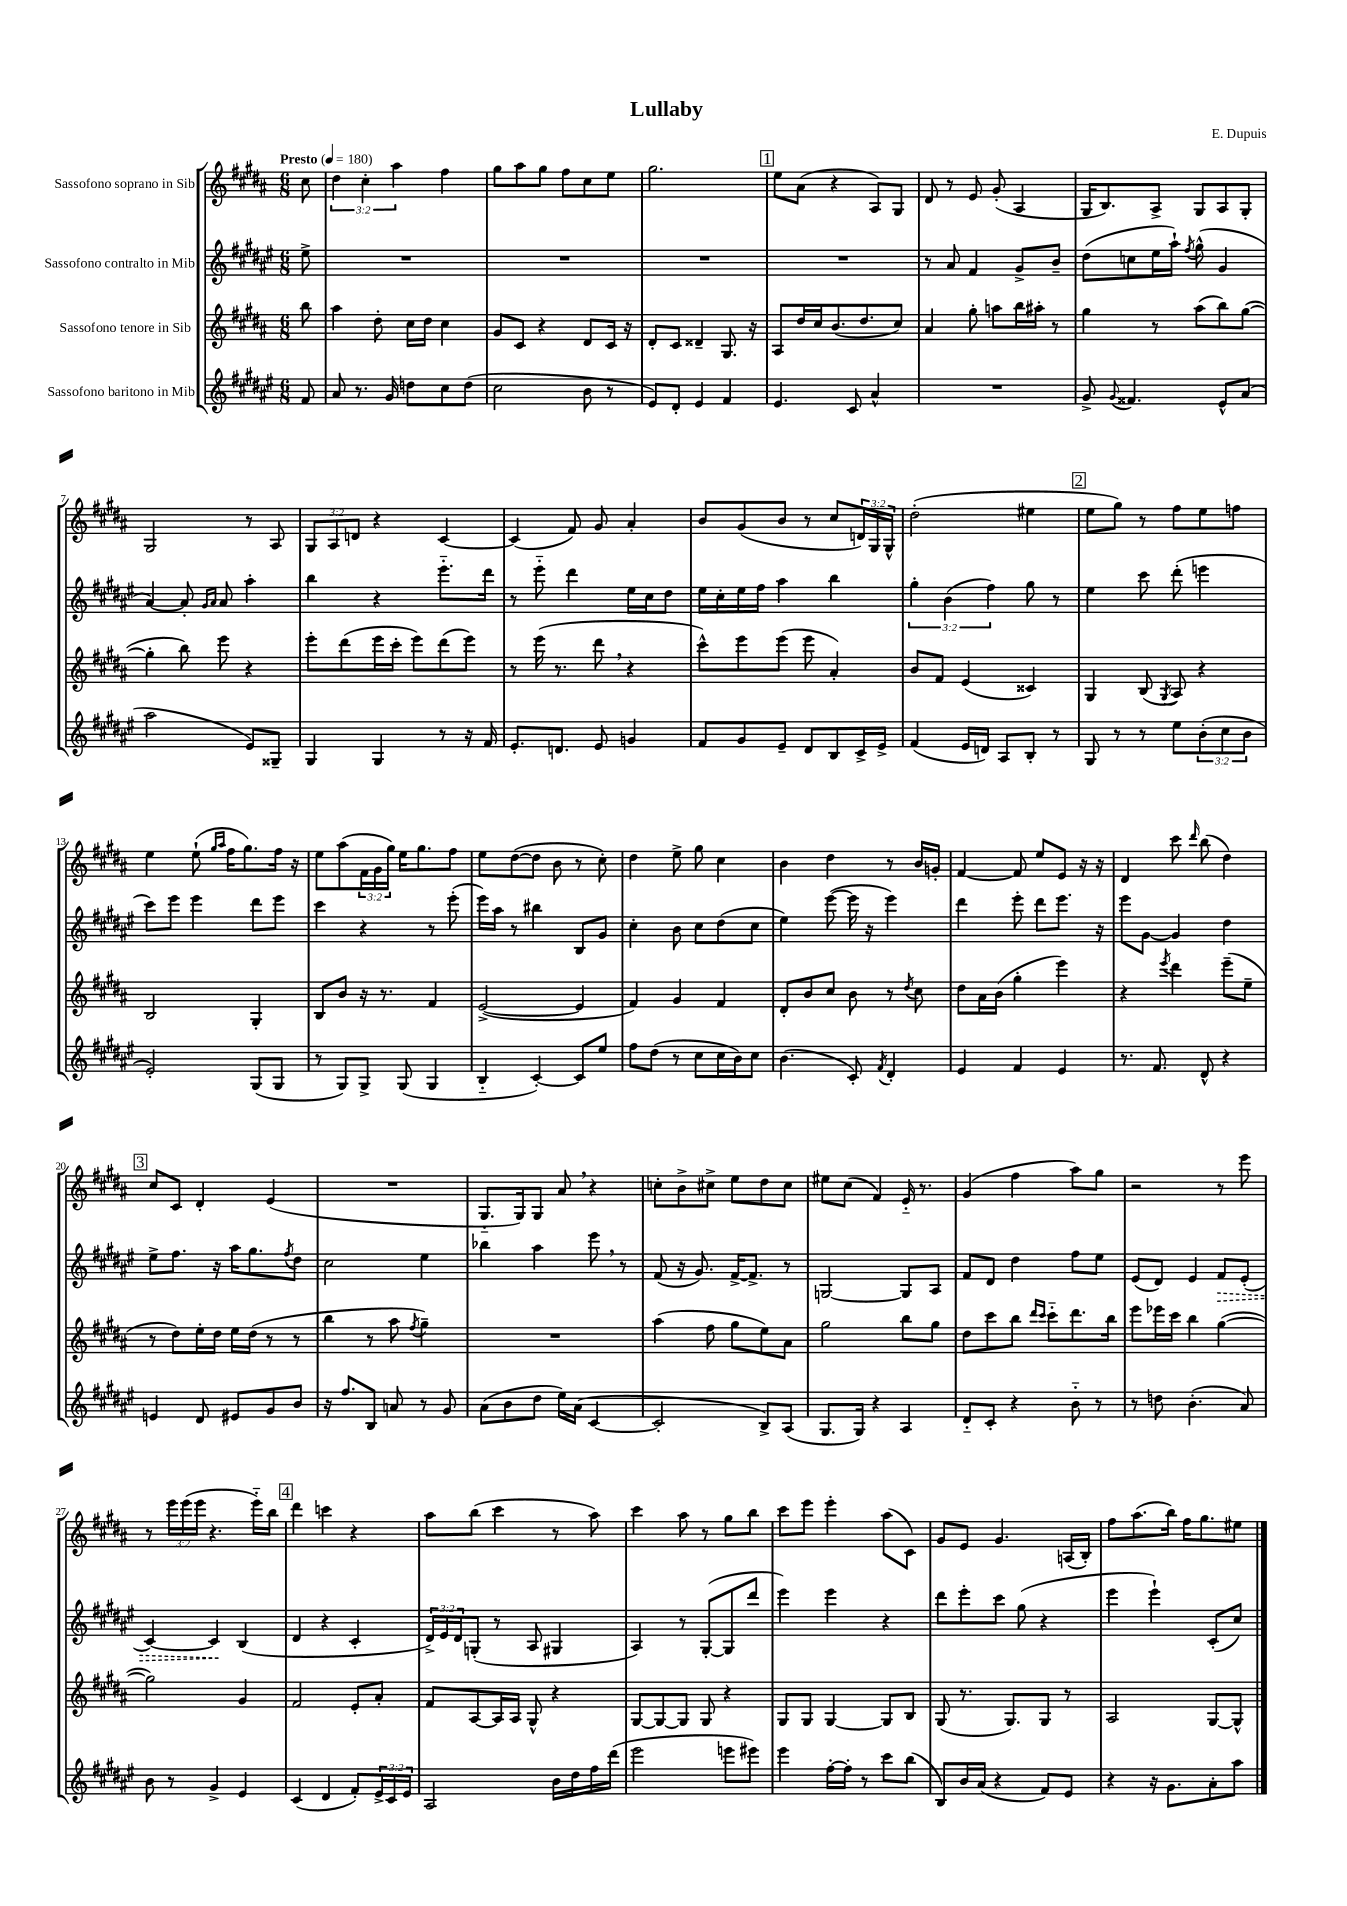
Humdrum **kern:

**kern	**kern	**kern	**kern
*staff4	*staff3	*staff2	*staff1
*clefG2	*clefG2	*clefG2	*clefG2
*k[f#c#g#d#a#e#]	*k[f#c#g#d#a#]	*k[f#c#g#d#a#e#]	*k[f#c#g#d#a#]
*M6/8	*M6/8	*M6/8	*M6/8
*MM180	*MM180	*MM180	*MM180
8f#/	8bb\	8ee#^\	8cc#\
=	=	=	=
8a#/	4aa#\	2.r	6dd#\
8.r	.	.	.
.	.	.	6cc#'\
.	8dd#'\	.	.
16g#/	.	.	.
.	.	.	6aa#\
8dd\L	16cc#\LL	.	.
.	16dd#\JJ	.	.
8cc#\	4cc#\	.	4ff#\
(8dd\J	.	.	.
=	=	=	=
2cc#\	8g#/L	2.r	8gg#\L
.	8c#/J	.	8aa#\
.	4r	.	8gg#\J
.	.	.	8ff#\L
8b\	8d#/L	.	8cc#\
8r	16c#/Jk	.	8ee\J
.	16r	.	.
=	=	=	=
8e#/L)	8d#'/L	2.r	2.gg#\
8d#'/J	8c#/J	.	.
4e#/	4d##~/	.	.
4f#/	8.G#/	.	.
.	16r	.	.
=	=	=	=
4.e#/	8A#/L	2.r	8ee\L
.	16dd#/L	.	(8a#\J
.	16cc#/J	.	.
.	(8.b/	.	4r
8c#/	.	.	.
.	8.dd#/	.	.
4a#^^/	.	.	8A#/L)
.	8cc#/J)	.	8G#/J
=	=	=	=
2.r	4a#/	8r	8d#/
.	.	8a#/	8r
.	8gg#'\	4f#/	8e/
.	8aa\L	.	(8g#'/
.	16bb\L	8g#^/L	4A#/
.	16aa#'\JJ	.	.
.	8r	8b~/J	.
=	=	=	=
8g#^/	4gg#\	(8dd#\L	16G#/LK
.	.	.	8.B/)
8qqg#/	.	.	.
4.f##/	.	8cc\	.
.	8r	16ee#\L	8A#^/J
.	.	16aa#`\JJ)	.
.	.	8qff#/	.
.	(8aa#\L	(8gg#^^\	8G#/L
8e#^^/L	8bb\)	4g#/	8A#/
(8a#/J	([8gg#\J	.	8G#'/J
=	=	=	=
2aa#\	4gg#'\]	[4a#/)	2G#/
.	8bb\)	8a#'/]	.
.	.	16qqg#/LL	.
.	.	16qqa#/JJ	.
.	8eee\	8a#/	.
8e#/L)	4r	4aa#'\	8r
8G##~/J	.	.	8A#/
=	=	=	=
4G#/	8eee'\L	4bb\	12G#/L
.	.	.	12A#/
.	(8ddd#\	.	.
.	.	.	12d/J
4G#/	16eee\L	4r	4r
.	16ccc#'\JJ	.	.
.	8eee\L)	.	.
8r	(8ddd#\	8.eee#'~\L	[4c#/
16r	8eee\J)	.	.
16f#/	.	16ddd#\Jk	.
=	=	=	=
8.e#'/L	8r	8r	(4c#/]
.	(16eee\	8eee#'~\	.
8.d/J	8.r	.	.
.	.	4ddd#\	8f#/)
8e#/	8ddd#\	.	8g#/
4g/	4r	16ee#\LL	4a#'/
.	.	16cc#\J	.
.	.	8dd#\J	.
=	=	=	=
8f#/L	8ccc#^^\L)	16ee#\LL	8b/L
.	.	16cc#'\	.
8g#/	8eee\	16ee#\	(8g#/
.	.	16ff#\JJ	.
8e#~/J	(8eee\J	4aa#\	8b/J
8d#/L	8eee\	.	8r
8B/	4a#'/)	4bb\	8cc#/L
16c#^/L	.	.	24d/L)
.	.	.	24G#/
16e#^/JJ	.	.	.
.	.	.	24G#^^/JJ
=	=	=	=
(4f#/	8b/L	6gg#'\	(2dd#'\
.	8f#/J	.	.
.	.	(6b\	.
16e#/LL	(4e/	.	.
16d/JJ)	.	.	.
.	.	6ff#\)	.
8A#/L	.	.	.
8B'/J	4c##/)	8gg#\	4ee#\
8r	.	8r	.
=	=	=	=
8G#/	4G#/	4ee#\	8ee\L
8r	.	.	8gg#\J)
8r	(8B/	8ccc#\	8r
.	8qG#/	.	.
8ee#\L	8A#/)	(8ddd#'\	8ff#\L
(12b'\	4r	4eee\	8ee\
12cc#\	.	.	.
.	.	.	8ff\J
12b\J	.	.	.
=	=	=	=
2e#'/)	2B/	8ccc#\L)	4ee\
.	.	8eee#\J	.
.	.	4eee#\	(8ee`\
.	.	.	16qqgg#/LL
.	.	.	16qqaa#/JJ
.	.	.	16ff#\LK
.	.	.	8.gg#\)
(8G#/L	4G#'/	8ddd#\L	.
8G#/J	.	8eee#\J	16ff#\Jk
.	.	.	16r
=	=	=	=
8r	8B/L	4ccc#\	8ee\L
8G#/L)	8b/J	.	(8aa#\
8G#^/J	16r	4r	24f#\L
.	.	.	24g#\
.	8.r	.	.
.	.	.	24gg#\JJ)
(8G#/	.	.	16ee\LK
.	.	.	8.gg#\
4G#/	4f#/	8r	.
.	.	(8eee#'\	8ff#\J
=	=	=	=
4B'~/	([2e^/	16eee#\LL)	8ee\L
.	.	16aa#\JJ	.
.	.	8r	([8dd#\
[4c#'/)	.	4bb#\	8dd#\]J
.	.	.	8b\
8c#/]L	4e/]	8B/L	8r
8ee#/J	.	8g#/J	8cc#'\)
=	=	=	=
8ff#\L	4f#/)	4cc#'\	4dd#\
(8dd#\J	.	.	.
8r	4g#/	8b\	8ee^\
8cc#\L	.	8cc#\L	8gg#\
16cc#\L	4f#/	(8dd#\	4cc#\
16b\J)	.	.	.
8cc#\J	.	8cc#\J	.
=	=	=	=
(4.b\	8d#'/L	4ee#\)	4b\
.	8b/	.	.
.	8cc#/J	([8eee#\	4dd#\
8c#'/)	8b\	16eee#\]	.
.	.	16r	.
8qf#/	.	.	.
4d#'/	8r	4eee#\)	8r
.	8qdd#/	.	.
.	8cc#\	.	16b/LL
.	.	.	16g'/JJ
=	=	=	=
4e#/	8dd#\L	4ddd#\	[4f#/
.	16a#\L	.	.
.	(16b\JJ	.	.
4f#/	4gg#'\	8eee#'\	8f#/]
.	.	8ddd#\L	8ee/L
4e#/	4eee\)	8.eee#\J	8e/J
.	.	.	16r
.	.	16r	16r
=	=	=	=
8.r	4r	8eee#\L	4d#/
.	.	[8g#\J	.
8.f#/	.	.	.
.	8qeee/	.	.
.	4ddd#\	4g#/]	8ccc#\
.	.	.	16qqddd#/
8d#^^/	.	.	(8bb\
4r	(8eee~\L	4dd#\	4dd#\)
.	8ee~\J	.	.
=	=	=	=
4e/	8r	8ee#^\L	8cc#/L
.	8dd#\L)	8.ff#\J	8c#/J
8d#/	16ee'\L	.	4d#'/
.	16dd#\JJ	16r	.
8e#/L	16ee\LL	16aa#\LK	.
.	(16dd#\JJ	8.gg#\	.
8g#/	8r	.	(4e/
.	.	8qff#/	.
8b/J	8r	8dd#\J	.
=	=	=	=
16r	4bb\	2cc#\	2.r
8.ff#/L	.	.	.
8B/J	8r	.	.
8a/	8aa#\	.	.
.	8qff#/	.	.
8r	4gg#~\)	4ee#\	.
8g#/	.	.	.
=	=	=	=
(8a#\L	2.r	4bb-\	8.G#'~/L
8b\	.	.	.
.	.	.	16G#/k)
8dd#\J	.	4aa#\	8G#/J
16ee#\LL)	.	.	8a#/
(16a#\JJ	.	.	.
[4c#/	.	8eee#\	4r
.	.	8r	.
=	=	=	=
2c#'/]	(4aa#\	(8f#/	8cc'\L
.	.	16r	8b^\
.	.	8.g#/)	.
.	8ff#\	.	8cc#^\J
.	8gg#\L	[16f#^/LK	8ee\L
.	.	8.f#^/]J	.
8B^/L)	8ee\)	.	8dd#\
(8A#/J	8a#\J	8r	8cc#\J
=	=	=	=
8.G#/L	2gg#\	[2G/	8ee#\L
.	.	.	(8cc#\J
16G#/Jk)	.	.	.
4r	.	.	4f#/)
4A#/	8bb\L	8G/]L	16e'~/
.	.	.	8.r
.	8gg#\J	8A#/J	.
=	=	=	=
8d#'~/L	8dd#\L	8f#/L	(4g#/
8c#'/J	8ccc#\	8d#/J	.
4r	8bb\J	4dd#\	4ff#\
.	16qqddd#/LL	.	.
.	16qqccc#/JJ	.	.
.	8ccc#'~\L	.	.
8b'~\	8.ddd#\	8ff#\L	8aa#\L)
8r	.	8ee#\J	8gg#\J
.	16bb\Jk	.	.
=	=	=	=
8r	8eee\L	(8e#/L	2r
8dd\	16eee-\L	8d#/J)	.
.	16ccc#\JJ	.	.
(4.b'\	4bb\	4e#/	.
.	([4gg#\	8f#/L	8r
8a#/)	.	(8e#'/J	8eee\
=	=	=	=
8b\	2gg#\])	[4c#/)	8r
8r	.	.	24eee\LL
.	.	.	(24eee\
.	.	.	24eee\JJ
4g#^/	.	4c#/]	4.r
4e#/	4g#/	(4B/	.
.	.	.	16eee'~\LL)
.	.	.	16bb\JJ
=	=	=	=
(4c#/	2f#/	4d#/	4ddd#\
4d#/	.	4r	4ccc\
8f#'/L)	8e'/L	4c#'/	4r
24e#^/L	8a#'/J	.	.
24c#/	.	.	.
24e#/JJ	.	.	.
=	=	=	=
2A#/	8f#/L	24d#^/LL)	8aa#\L
.	.	24e#/	.
.	.	24d#/J	.
.	[8A#/	(8G'/J	(8bb\J
.	16A#/]L	8r	4ccc#\
.	16A#/JJ	.	.
.	8G#^^/	8A#/	.
16b\LL	4r	4G#/	8r
16dd#\	.	.	.
16ff#\	.	.	8aa#\)
(16ddd#\JJ	.	.	.
=	=	=	=
2eee#\	[8G#/L	4A#/)	4ccc#\
.	8G#/_	.	.
.	8G#/]J	8r	8aa#\
.	8G#/	([8G#'/L	8r
8eee\L	4r	8G#/]	8gg#\L
8eee#\J)	.	8ddd#/J	8bb\J
=	=	=	=
4eee#\	8G#/L	4eee#\)	8ccc#\L
.	8G#/J	.	8eee\J
[16ff#'\LL	[4G#/	4eee#\	4eee'\
16ff#'\]JJ	.	.	.
8r	.	.	.
8ccc#\L	8G#/]L	4r	(8aa#\L
(8bb\J	8B/J	.	8c#\J)
=	=	=	=
8B/L)	(8G#/	8ddd#\L	8g#/L
16b/L	8.r	8eee#'\	8e/J
(16a#/JJ	.	.	.
4r	.	8ccc#\J	4.g#/
.	8.G#/L)	.	.
.	.	(8gg#\	.
8f#/L)	8G#/J	4r	.
8e#/J	8r	.	(16A/LL
.	.	.	16B'/JJ)
=	=	=	=
4r	2A#/	4eee#\	8ff#\L
.	.	.	(8.aa#\
16r	.	4eee#`\)	.
8.g#\L	.	.	16bb\Jk)
.	.	.	16ff#\LK
.	.	.	8.gg#\
8a#'\	[8G#/L	(8c#'/L	.
8aa#\J	8G#^^/]J	8cc#/J)	8ee#\J
==	==	==	==
*-	*-	*-	*-
